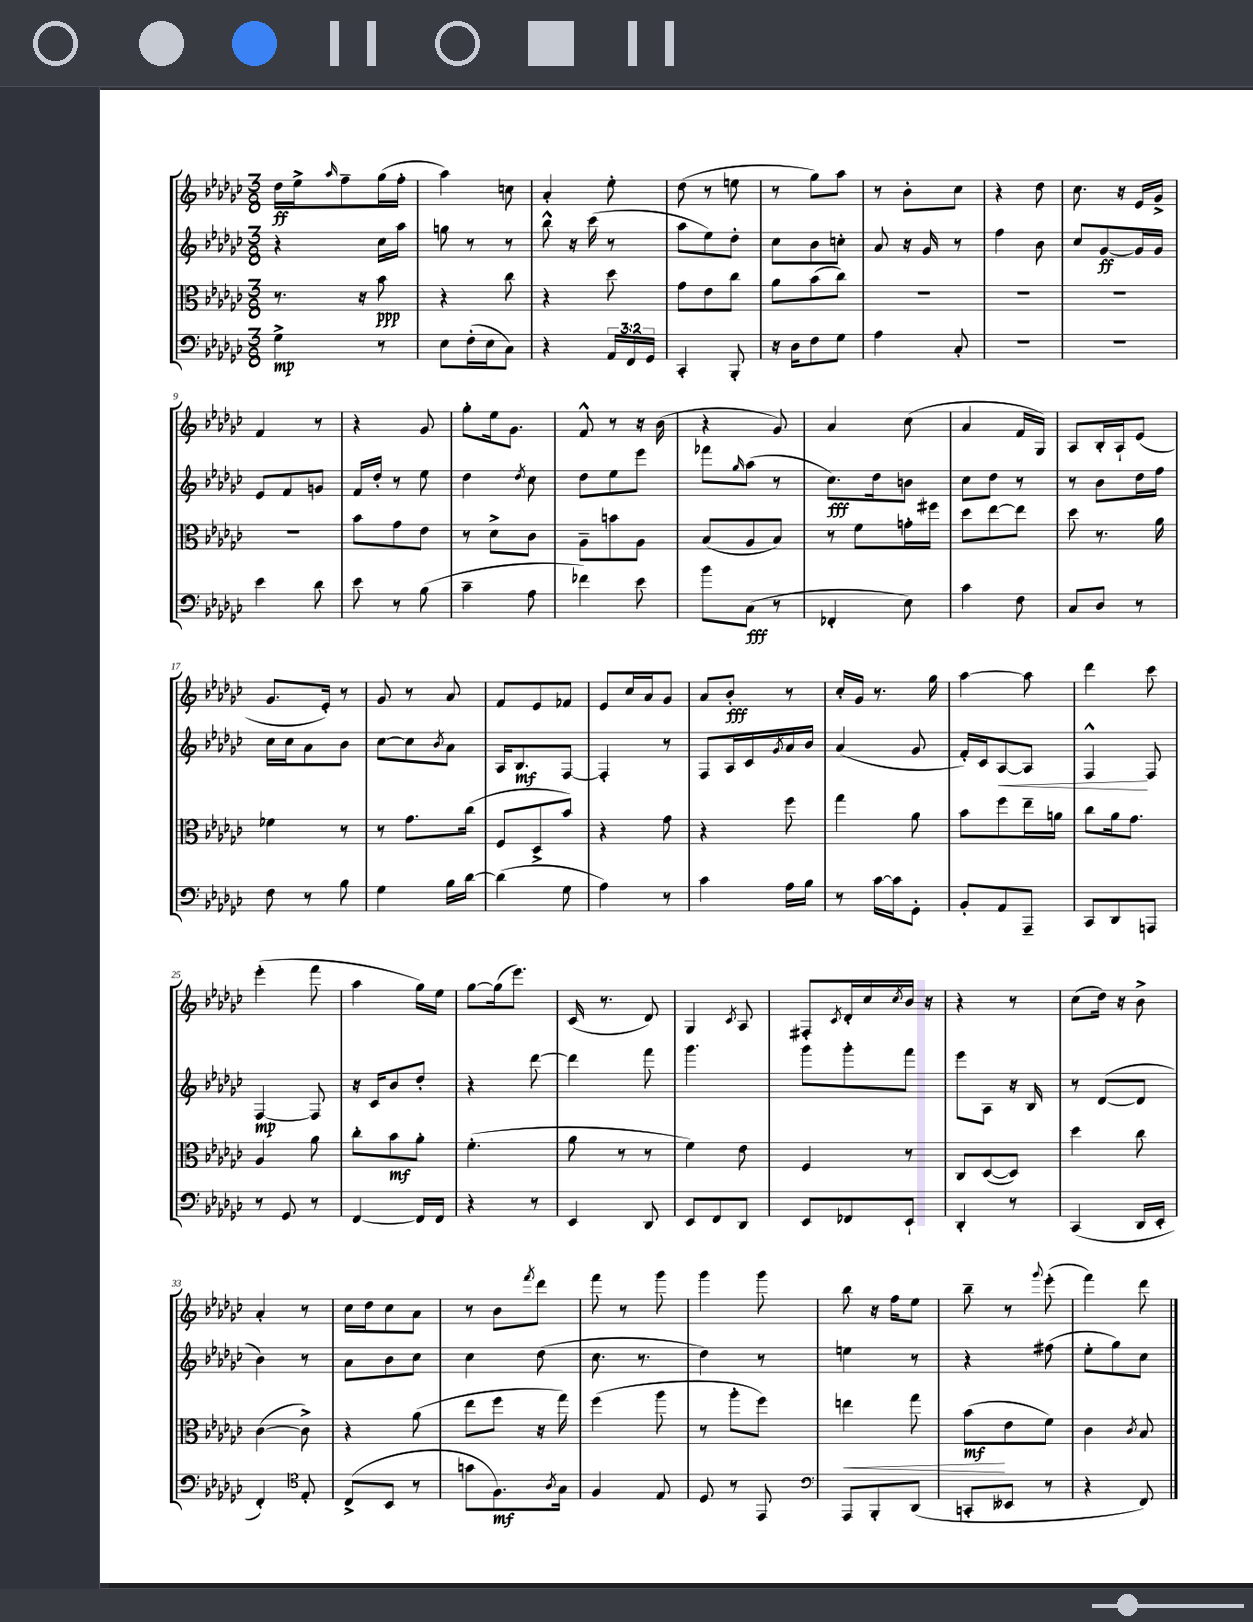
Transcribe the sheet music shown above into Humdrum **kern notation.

**kern	**dynam	**kern	**dynam	**kern	**dynam	**kern	**dynam
*part4	*part4	*part3	*part3	*part2	*part2	*part1	*part1
*staff4	*staff4	*staff3	*staff3	*staff2	*staff2	*staff1	*staff1
*clefF4	*	*clefC3	*	*clefG2	*	*clefG2	*
*k[b-e-a-d-g-c-]	*	*k[b-e-a-d-g-c-]	*	*k[b-e-a-d-g-c-]	*	*k[b-e-a-d-g-c-]	*
*M3/8	*	*M3/8	*	*M3/8	*	*M3/8	*
=1	=1	=1	=1	=1	=1	=1	=1
4G-^\	mp	8.r	.	4r	.	16dd-\LL	ff
.	.	.	.	.	.	16ee-^\J	.
.	.	.	.	.	.	16qqaa-/	.
.	.	.	.	.	.	8ff~\	.
.	.	16r	.	.	.	.	.
8r	.	8b-\	ppp	16cc-\LL	.	(16gg-\L	.
.	.	.	.	16aa-\JJ	.	16ff'\JJ	.
=2	=2	=2	=2	=2	=2	=2	=2
8E-\L	.	4r	.	8ggn\	.	4aa-\)	.
(16F'\L	.	.	.	8r	.	.	.
16E-\J	.	.	.	.	.	.	.
8C-\J)	.	8cc-\	.	8r	.	8ccn\	.
=3	=3	=3	=3	=3	=3	=3	=3
4r	.	4r	.	8bb-^^\	.	4a-'/	.
.	.	.	.	16r	.	.	.
.	.	.	.	(16ccc-\	.	.	.
24AA-/LL	.	8dd-\	.	8r	.	8ee-'\	.
24FF/	.	.	.	.	.	.	.
24GG-/JJ	.	.	.	.	.	.	.
=4	=4	=4	=4	=4	=4	=4	=4
4CC-'/	.	8g-\L	.	8aa-\L	.	(8dd-\	.
.	.	8e-\	.	8ee-\)	.	8r	.
8BBB-'/	.	8cc-\J	.	8dd-'\J	.	8een\	.
=5	=5	=5	=5	=5	=5	=5	=5
16r	.	8a-\L	.	8cc-\L	.	8r	.
16D-\KL	.	.	.	.	.	.	.
8F\	.	(8b-\	.	8b-\	.	8gg-\L)	.
8G-\J	.	8cc-\J)	.	8ccn'\J	.	8aa-\J	.
=6	=6	=6	=6	=6	=6	=6	=6
4A-\	.	4.r	.	8a-/	.	8r	.
.	.	.	.	16r	.	8b-'\L	.
.	.	.	.	16g-/	.	.	.
8C-'/	.	.	.	8r	.	8cc-\J	.
=7	=7	=7	=7	=7	=7	=7	=7
4.r	.	4.r	.	4ff\	.	4r	.
.	.	.	.	8b-\	.	8dd-\	.
=8	=8	=8	=8	=8	=8	=8	=8
4.r	.	4.r	.	8cc-/L	.	8.cc-\	.
.	.	.	.	[8g-/	ff	.	.
.	.	.	.	.	.	16r	.
.	.	.	.	16g-/L]	.	16e-/LL	.
.	.	.	.	16g-/JJ	.	16g-^/JJ	.
!!LO:LB:g=z
=9	=9	=9	=9	=9	=9	=9	=9
4e-\	.	4.r	.	8e-/L	.	4f/	.
.	.	.	.	8f/	.	.	.
8d-\	.	.	.	8gn/J	.	8r	.
=10	=10	=10	=10	=10	=10	=10	=10
8e-\	.	8b-\L	.	16f/LL	.	4r	.
.	.	.	.	16dd-'/JJ	.	.	.
8r	.	8g-\	.	8r	.	.	.
(8B-\	.	8e-\J	.	8ee-\	.	8g-/	.
=11	=11	=11	=11	=11	=11	=11	=11
4c-~\	.	8r	.	4dd-\	.	8gg-'\L	.
.	.	8d-^\L	.	.	.	16ee-\k	.
.	.	.	.	.	.	8.g-\J	.
.	.	.	.	8qdd-/	.	.	.
8A-\	.	8c-\J	.	8cc-\	.	.	.
=12	=12	=12	=12	=12	=12	=12	=12
4f-X\)	.	8A-~\L	.	8dd-\L	.	8f^^/	.
.	.	8bn\	.	8ee-\	.	8r	.
8e-\	.	8A-\J	.	8eee-\J	.	16r	.
.	.	.	.	.	.	(16b-\	.
=13	=13	=13	=13	=13	=13	=13	=13
8b-\L	.	(8B-/L	.	8fff-X\L	.	4r	.
.	.	.	.	16qqgg-/	.	.	.
(8C-\J	fff	8A-/	.	(8aa-\J	.	.	.
8r	.	8B-/J)	.	8r	.	8g-/)	.
=14	=14	=14	=14	=14	=14	=14	=14
4FF-X'/	.	8r	.	8.cc-\L)	fff	4a-/	.
.	.	8f\L	.	.	.	.	.
.	.	.	.	16dd-\k	.	.	.
8E-\)	.	16gn'\L	.	8bn\J	.	(8cc-\	.
.	.	16ff#X\JJ	.	.	.	.	.
=15	=15	=15	=15	=15	=15	=15	=15
4c-\	.	8dd-\L	.	8cc-\L	.	4a-/	.
.	.	[8ee-\	.	8dd-\J	.	.	.
8F\	.	8ee-\J]	.	8r	.	16f/LL	.
.	.	.	.	.	.	16G-/JJ)	.
=16	=16	=16	=16	=16	=16	=16	=16
8C-/L	.	8dd-\	.	8r	.	8A-/L	.
8D-/J	.	8.r	.	8b-\L	.	16B-'/L	.
.	.	.	.	.	.	16A-`/J	.
8r	.	.	.	16dd-\L	.	(8e-/J	.
.	.	16a-\	.	16ff\JJ	.	.	.
!!LO:LB:g=z
=17	=17	=17	=17	=17	=17	=17	=17
8F\	.	4f-X\	.	16cc-\LL	.	8.g-/L	.
.	.	.	.	16cc-\J	.	.	.
8r	.	.	.	8a-\	.	.	.
.	.	.	.	.	.	16e-'/Jk)	.
8B-\	.	8r	.	8b-\J	.	8r	.
=18	=18	=18	=18	=18	=18	=18	=18
4G-\	.	8r	.	[8cc-\L	.	8g-/	.
.	.	8.g-\L	.	8cc-\]	.	8r	.
.	.	.	.	8qb-/	.	.	.
16B-\LL	.	.	.	8a-\J	.	8a-/	.
[16d-\JJ	.	(16cc-\Jk	.	.	.	.	.
=19	=19	=19	=19	=19	=19	=19	=19
(4d-\]	.	8F/L	.	16A-/KL	.	8f/L	.
.	.	.	.	8.B-/	mf	.	.
.	.	8D-^/	.	.	.	8e-/	.
8G-\	.	8b-/J)	.	[8F/J	.	8f-X/J	.
=20	=20	=20	=20	=20	=20	=20	=20
4A-\)	.	4r	.	4F'/]	.	8e-/L	.
.	.	.	.	.	.	16cc-/L	.
.	.	.	.	.	.	16a-/J	.
8r	.	8g-\	.	8r	.	8g-/J	.
=21	=21	=21	=21	=21	=21	=21	=21
4c-\	.	4r	.	8F/L	.	8a-/L	.
.	.	.	.	16A-/L	.	8b-'/J	fff
.	.	.	.	16c-/	.	.	.
.	.	.	.	8qg-/	.	.	.
16A-\LL	.	8ff\	.	16a-/	.	8r	.
16B-\JJ	.	.	.	16b-/JJ	.	.	.
=22	=22	=22	=22	=22	=22	=22	=22
8r	.	4gg-\	.	(4a-/	.	16cc-'/LL	.
.	.	.	.	.	.	16g-/JJ	.
[16c-\LL	.	.	.	.	.	8.r	.
16c-\J]	.	.	.	.	.	.	.
8GG-'\J	.	8a-\	.	8g-/	.	.	.
.	.	.	.	.	.	16gg-\	.
=23	=23	=23	=23	=23	=23	=23	=23
8BB-'/L	.	8b-\L	.	16f'/LL)	.	[4aa-\	.
.	.	.	.	16c-/J	.	.	.
!	!	!	!	!	!LO:HP:b	!	!
8AA-/	.	8ff\	.	[8A-/	<	.	.
8AAA-~/J	.	16ee-~\L	.	8A-/J]	.	8aa-\]	.
.	.	16an\JJ	.	.	.	.	.
=24	=24	=24	=24	=24	=24	=24	=24
8CC-/L	.	8cc-\L	.	4F^^/	.	4ddd-\	.
8DD-/	.	16a-\k	.	.	.	.	.
.	.	8.g-\J	.	.	.	.	.
8AAAn/J	.	.	.	8F/	[	8ccc-\	.
!!LO:LB:g=z
=25	=25	=25	=25	=25	=25	=25	=25
8r	.	4A-/	.	[4F/	mp	(4eee-'\	.
8GG-/	.	.	.	.	.	.	.
8r	.	8a-\	.	8F/]	.	8fff\	.
=26	=26	=26	=26	=26	=26	=26	=26
[4FF/	.	8cc-'\L	.	16r	.	4aa-\	.
.	.	.	.	16c-/KL	.	.	.
.	.	8b-\	mf	8b-/	.	.	.
16FF/LL]	.	8a-'\J	.	8dd-'/J	.	16gg-\LL)	.
16FF/JJ	.	.	.	.	.	16ee-\JJ	.
=27	=27	=27	=27	=27	=27	=27	=27
4r	.	(4.f'\	.	4r	.	[8gg-\L	.
.	.	.	.	.	.	(16gg-\k]	.
.	.	.	.	.	.	8.eee-\J)	.
8r	.	.	.	[8ddd-\	.	.	.
=28	=28	=28	=28	=28	=28	=28	=28
4EE-/	.	8a-\	.	4ddd-\]	.	(16c-/	.
.	.	.	.	.	.	8.r	.
.	.	8r	.	.	.	.	.
8DD-/	.	8r	.	8fff\	.	8d-/)	.
=29	=29	=29	=29	=29	=29	=29	=29
8EE-/L	.	4f\)	.	4.ggg-\	.	4G-/	.
8FF/	.	.	.	.	.	.	.
.	.	.	.	.	.	8qc-/	.
8DD-/J	.	8e-\	.	.	.	8A-/	.
=30	=30	=30	=30	=30	=30	=30	=30
8EE-/L	.	4F/	.	8ggg-\L	.	8F#X'/L	.
.	.	.	.	.	.	8qc-/	.
8FF-X/	.	.	.	8ggg-'\	.	16d-'/L	.
.	.	.	.	.	.	16cc-/	.
.	.	.	.	.	.	8qcc-/	.
8EE-`/J	.	8r	.	8fff\J	.	16b-/JJ	.
.	.	.	.	.	.	16r	.
=31	=31	=31	=31	=31	=31	=31	=31
4DD-'/	.	8C-/L	.	8eee-\L	.	4r	.
.	.	([8D-/	.	8A-\J	.	.	.
8r	.	8D-/J])	.	16r	.	8r	.
.	.	.	.	16B-/	.	.	.
=32	=32	=32	=32	=32	=32	=32	=32
(4CC-/	.	4dd-\	.	8r	.	(8cc-\L	.
.	.	.	.	([8d-/L	.	16dd-\Jk)	.
.	.	.	.	.	.	16r	.
16DD-/LL	.	8cc-\	.	8d-/J]	.	8b-^\	.
16EE-'/JJ	.	.	.	.	.	.	.
!!LO:LB:g=z
=33	=33	=33	=33	=33	=33	=33	=33
4FF'/)	.	([4c-\	.	4b-\)	.	4a-'/	.
*clefC4	*	*	*	*	*	*	*
8E-'/	.	8c-^\])	.	8r	.	8r	.
=34	=34	=34	=34	=34	=34	=34	=34
(8C-^/L	.	4r	.	8a-\L	.	16cc-\LL	.
.	.	.	.	.	.	16dd-\J	.
8BB-/J	.	.	.	8b-\	.	8cc-\	.
8r	.	(8a-\	.	8cc-\J	.	8a-\J	.
=35	=35	=35	=35	=35	=35	=35	=35
8gn\L	.	8ee-\L	.	4cc-\	.	8r	.
8.F\)	mf	8ff\J	.	.	.	8b-\L	.
.	.	.	.	.	.	8qfff/	.
.	.	16r	.	(8dd-\	.	8ddd-\J	.
8qA-/	.	.	.	.	.	.	.
16G-\Jk	.	16gg-\)	.	.	.	.	.
=36	=36	=36	=36	=36	=36	=36	=36
4F/	.	(4ff\	.	8.cc-\	.	8fff\	.
.	.	.	.	.	.	8r	.
.	.	.	.	8.r	.	.	.
8E-/	.	8aa-\	.	.	.	8ggg-\	.
=37	=37	=37	=37	=37	=37	=37	=37
8D-/	.	8r	.	4dd-\)	.	4ggg-\	.
8r	.	8aa-'\L	.	.	.	.	.
8EE-/	.	8ff\J)	.	8r	.	8ggg-\	.
=38	=38	=38	=38	=38	=38	=38	=38
*clefF4	*	*	*	*	*	*	*
!	!	!	!LO:HP:b	!	!	!	!
8AAA-/L	.	4een\	<	4een\	.	8bb-\	.
8BBB-'/	.	.	.	.	.	16r	.
.	.	.	.	.	.	16ff\KL	.
(8DD-/J	.	8gg-\	.	8r	.	8ee-\J	.
=39	=39	=39	=39	=39	=39	=39	=39
8CCn'/L	.	(8b-\L	mf	4r	.	8bb-~\	.
8EE--X/J	.	8e-\	[	.	.	8r	.
.	.	.	.	.	.	8qqggg-/	.
8r	.	8f\J)	.	(8ff#X\	.	(8eee-'\	.
=40	=40	=40	=40	=40	=40	=40	=40
4r	.	4c-\	.	8ee-'\L	.	4fff\)	.
.	.	.	.	8gg-\)	.	.	.
.	.	8qc-/	.	.	.	.	.
8FF/)	.	8B-/	.	8cc-\J	.	8ddd-\	.
==	==	==	==	==	==	==	==
*-	*-	*-	*-	*-	*-	*-	*-
